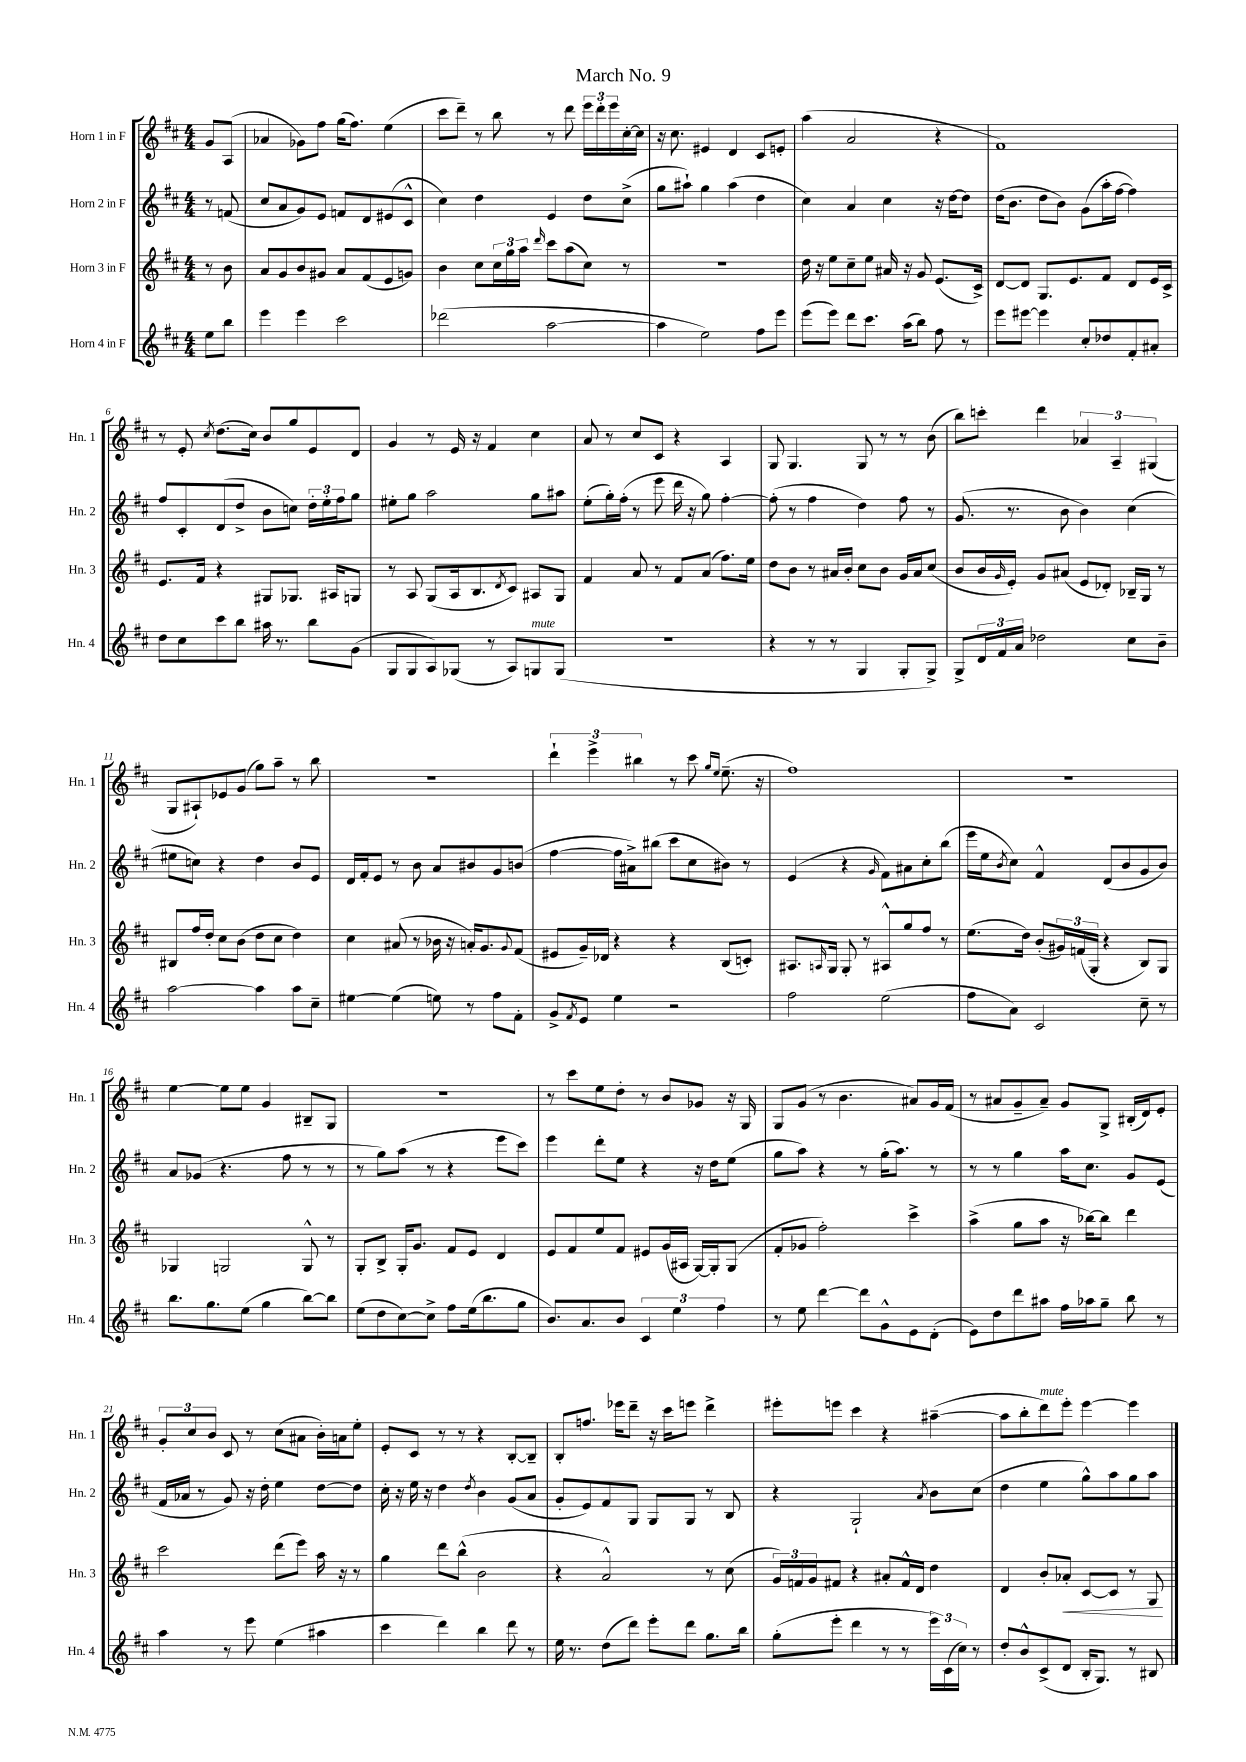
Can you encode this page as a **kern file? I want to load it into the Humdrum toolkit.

**kern	**kern	**kern	**kern
*staff4	*staff3	*staff2	*staff1
*clefG2	*clefG2	*clefG2	*clefG2
*k[f#c#]	*k[f#c#]	*k[f#c#]	*k[f#c#]
*M4/4	*M4/4	*M4/4	*M4/4
8ee\L	8r	8r	8g/L
8bb\J	8b\	(8f/	(8A/J
=	=	=	=
4eee\	8a/L	8cc#/L	4a-/
.	8g/	8a/	.
4eee\	8b/	8g/)	8g-\L)
.	8g#/J	8e/J	8ff#\J
2ccc#\	8a/L	8f/L	(16gg\LK
.	.	.	8.ff#\J)
.	(8f#/	8d/	.
.	8e/	(8e#/	(4ee\
.	8g/J)	8c#^^/J	.
=	=	=	=
(2ddd-\	4b\	4cc#\)	8ccc#\L
.	.	.	8ddd~\J)
.	8cc#\L	4dd\	8r
.	24cc#\L	.	8bb\
.	24gg\	.	.
.	24aa\JJ	.	.
.	16qqddd/	.	.
[2aa\	8ccc#\L	4e/	8r
.	(8aa\	.	8ddd\
.	8cc#\J)	8dd\L	24eee\LL
.	.	.	24ddd'\
.	.	.	24eee\
.	8r	(8cc#^\J	[16cc#'\
.	.	.	16cc#\]JJ
=	=	=	=
4aa\]	1r	8gg\L	16r
.	.	.	8.cc#\
.	.	8aa#`\J)	.
2ee\)	.	4gg\	4e#/
.	.	(4aa#\	4d/
8ff#\L	.	4dd\	8c#/L
8eee\J	.	.	8e'/J
=	=	=	=
(8eee\L	16dd\	4cc#\)	(4aa\
.	16r	.	.
8eee\J)	8ee\L	.	.
8ddd\L	8cc#~\	4a/	2a/
8.ccc#\J	8ee\J	.	.
.	16a#/	4cc#\	.
(16aa\LK	16r	.	.
8bb\J)	8g/	.	.
8ff#\	(8.e/L	16r	4r
.	.	[16dd\LK	.
8r	.	8dd\]J	.
.	16c#^/Jk)	.	.
=	=	=	=
8eee\L	[8d/L	(16dd\LK	1f#)
.	.	8.b\J	.
[8eee#\J	8d/]J	.	.
4eee#\]	8.G/L	8dd\L	.
.	.	8b\J)	.
.	8.e/	.	.
8cc#'/L	.	(8g\L	.
8dd-/	8f#/J	16aa'\L	.
.	.	[16ff#\JJ	.
8f#'/	8d/L	4ff#\])	.
8a#'/J	16e/L	.	.
.	16c#^/JJ	.	.
=	=	=	=
8dd\L	8.e/L	8ff#/L	8r
8cc#\	.	8c#'/	8e'/
.	16f#/Jk	.	.
.	.	.	8qcc#/
8ccc#\	4r	(8d/	(8.dd\L
8bb\J	.	8dd^/J	.
.	.	.	16cc#\Jk)
16aa#\	8G#/L	8b\L	8b/L
8.r	.	.	.
.	8.G-/J	8cc\J)	8gg/
8bb\L	.	24dd'\LL	8e/
.	.	24ee'\	.
.	16A#/LK	.	.
.	.	24ff#\J	.
(8g\J	8G/J	8gg\J	8d/J
=	=	=	=
8G/L	8r	8ee#'\L	4g/
8G/	8A/	8gg\J	.
8A/)	(8G/L	2aa\	8r
(8G-/J	16A/k	.	16e/
.	8.B/	.	16r
8r	.	.	4f#/
.	8qd/	.	.
8A/L)	8c#/J)	.	.
8G/	8A#/L	8gg\L	4cc#\
(8G/J	8G/J	8aa#\J	.
=	=	=	=
1r	4f#/	(8ee'\L	8a/
.	.	16gg'\L)	8r
.	.	(16ff#'\JJ	.
.	8a/	8r	8cc#/L
.	8r	8eee\	8c#/J
.	8f#/L	16ddd\	4r
.	.	16r	.
.	(8a/J	8gg\)	.
.	8.ff#\L)	[4ff#'\	4A/
.	16ee\Jk	.	.
=	=	=	=
4r	8dd\L	(8ff#'\]	8G/
.	8b\J	8r	4.G/
8r	8r	4ff#\	.
8r	16a#/LL	.	.
.	16b'/JJ	.	.
4G/	8cc#\L	4dd\)	8G/
.	8b\J	.	8r
8G'/L	16g/LL	8ff#\	8r
.	16a#/J	.	.
8G^/J)	(8cc#/J	8r	(8b\
=	=	=	=
8G^/L	8b/L	(8.g/	8bb\L)
24d/L	16b/L	.	8ccc'\J
24f#/	.	.	.
.	16qqg/	.	.
.	16e'/JJ)	8.r	.
24a/JJ	.	.	.
2dd-\	8g/L	.	4ddd\
.	(8a#/J	8b\	.
.	8e/L	4b\)	6a-/
.	8d-'/J)	.	.
.	.	.	6A~/
8cc#\L	16B-~/LL	(4cc#\	.
.	16G/JJ	.	.
.	.	.	(6G#/
8b~\J	8r	.	.
=	=	=	=
[2aa\	8B#/L	8ee#\L	8G/L
.	16ff#/L	8cc\J)	8A#`/)
.	16dd'/JJ	.	.
.	8cc#\L	4r	8e-/
.	(8b\J	.	(8g/J
4aa\]	8dd\L	4dd\	8gg\L)
.	8cc#\J	.	8aa~\J
8aa\L	4dd\)	8b/L	8r
8cc#~\J	.	8e/J	8bb\
=	=	=	=
[4ee#\	4cc#\	16d/LL	1r
.	.	16f#'/J	.
.	.	8e/J	.
(4ee#\]	(8a#/	8r	.
.	8r	8b\	.
8ee\)	16b-\	8a/L	.
.	16r	.	.
8r	16a'/LK)	8b#/	.
.	8.g/	.	.
8ff#\L	.	8g/	.
.	8qqg/	.	.
8f#'\J	(8f#/J	(8b/J	.
=	=	=	=
8g^/L	8e#/L	[4ff#\	6ddd`\
8qf#/	.	.	.
8e/J	16g~/L)	.	.
.	.	.	6eee^\
.	16d-/JJ	.	.
4ee\	4r	16ff#\]LL	.
.	.	16a#^\J)	.
.	.	.	6bb#\
.	.	(8bb#\J	.
2r	4r	8ccc#\L	8r
.	.	8cc#\	8ccc#\
.	.	.	16qqgg/LL
.	.	.	16qqee/JJ
.	(8B/L	8b#\J)	(8.ee~\
.	8c'/J)	8r	.
.	.	.	16r
=	=	=	=
2ff#\	8.A#/L	(4e/	1ff#)
.	16qqA/	.	.
.	16G/Jk	.	.
.	8G'/	4r	.
.	8r	.	.
.	.	16qqg/	.
(2ee\	8A#^^/L	8f#\L)	.
.	8gg/	8a#\	.
.	8ff#/J	8cc#'\	.
.	8r	(8bb\J	.
=	=	=	=
8ff#\L	(8.ee\L	16eee\LL	1r
.	.	16ee\J	.
.	.	8qb/	.
8a\J)	.	8cc#\J)	.
.	16dd\Jk)	.	.
2c#/	(8b'/L	4f#^^/	.
.	24g#/L)	.	.
.	(24f/	.	.
.	24G'/JJ	.	.
.	4r	(8d/L	.
.	.	8b/	.
8cc#~\	8B/L)	8g/	.
8r	8G/J	8b/J)	.
=	=	=	=
8.bb\L	4G-/	8a/L	[4ee\
.	.	(8g-/J	.
8.gg\	.	.	.
.	2G/	4.r	8ee\]L
(8ee\J	.	.	8ee\J
4gg\	.	.	4g/
.	.	8ff#\	.
[8bb\L)	8G^^/	8r	8B#~/L
8bb\]J	8r	8r	8G/J
=	=	=	=
(8ee\L	8G'/L	8r	1r
8dd\	8B^/J	8gg\L)	.
[8cc#\)	16G'/LK	(8aa\J	.
.	8.g/J	.	.
8cc#^\]J	.	8r	.
8ff#\L	8f#/L	4r	.
(16ee\k	8e/J	.	.
8.bb\	.	.	.
.	4d/	8eee\L	.
8gg\J	.	8ccc#\J)	.
=	=	=	=
8.b/L)	8e/L	4eee\	8r
.	8f#/	.	8ccc#\L
8.a/	.	.	.
.	8ee/	8ddd'\L	8ee\
8b/J	8f#/J	8ee\J	8dd'\J
6c#/	8e#/L	4r	8r
.	(16g/L	.	8b/L
6ee\	.	.	.
.	16A#/JJ	.	.
.	[16G/LL)	16r	8g-/J
.	16G'/]J	16dd\LK	.
6ff#\	.	.	.
.	(8G/J	(8ee\J	16r
.	.	.	16G/
=	=	=	=
8r	8f#'/L	8gg\L	8G/L
8ee\	8g-/J	8aa\J)	(8g/J
[4ddd\	2ff#'\)	4r	8r
.	.	.	4.b\
8ddd\]L	.	8r	.
8g^^\	.	(16gg'\LK	.
.	.	8.aa\J)	.
8e\	4ccc#^\	.	8a#/L)
(8d'\J	.	8r	16g/L
.	.	.	(16f#/JJ
=	=	=	=
8e\L)	(4aa^\	8r	8r
8dd\	.	8r	8a#/L
8ddd\	8gg\L	4gg\	8g~/
8aa#\J	8aa\J	.	8a#~/J)
16ff#\LL	16r	16aa\LK	8g/L
16aa-\J	[16bb-\LK)	8.cc#\J	.
8gg~\J	8bb-\]J	.	8G^/J
8bb\	4ddd\	8g/L	(16B#'/LL
.	.	.	16d/J)
8r	.	(8e/J	8e'/J
=	=	=	=
4aa\	2ccc#\	16f#/LL	12g'/L
.	.	16a-/JJ	.
.	.	.	12cc#/
.	.	8r	.
.	.	.	12b/J
8r	.	8g/)	8c#/
8eee\	.	16r	8r
.	.	16dd'\	.
(4ee\	(8ddd\L	4ee\	(8cc#\L
.	8eee\J)	.	8a#\J
4aa#\	16aa\	[8dd\L	16b'\LL)
.	16r	.	16a\J
.	8r	8dd\]J	8ee'\J
=	=	=	=
4ccc#\	4gg\	16cc#'\	8e'/L
.	.	16r	.
.	.	16ee\	8c#/J
.	.	16r	.
4ddd\)	8ddd\L	4dd\	8r
.	(8bb^^\J	.	8r
.	.	8qdd/	.
4bb\	2b\	4b\	4r
8ddd\	.	(8g/L	[8B'/L
8r	.	8a/J	8B~/]J
=	=	=	=
16ee\	4r	8g'/L	8B'/L
8.r	.	.	.
.	.	8e/)	8.ff/J
(8dd\L	2a^^/)	8f#/	.
.	.	.	16eee-\LK
8ddd\J)	.	8G/J	8ddd~\J
8eee'\L	.	8G/L	16r
.	.	.	16ccc#\LK
8ddd\J	.	8G/J	8eee\J
8.gg\L	8r	8r	4ddd^\
.	(8cc#\	8B/	.
16bb\Jk	.	.	.
=	=	=	=
(8gg'\L	24g/LL)	4r	8eee#'\L
.	24f/	.	.
.	24g/J	.	.
8eee'\J	8f#/J	.	8eee\J
4ddd\	4r	2G`/	4ccc#\
8r	8a#'/L	.	4r
8r	16f#^^/L	.	.
.	16d/JJ	.	.
.	.	8qa/	.
24eee\LL)	4dd\	8b\L	([4aa#~\
(24c#\	.	.	.
24cc#\JJ)	.	.	.
8r	.	(8cc#\J	.
=	=	=	=
8dd'/L	4d/	4dd\	8aa#\]L
8b^^/	.	.	8bb'\
(8c#^/	8b'/L	4ee\	8ddd\)
8d/J	8a-'/J	.	8eee'\J
16B'/LK	[8c#/L	8gg^^\L)	[4eee\
8.G/J)	.	.	.
.	8c#/]J	8aa\	.
8r	8r	8gg\	4eee\]
8B#/	8G/	8aa\J	.
==	==	==	==
*-	*-	*-	*-
